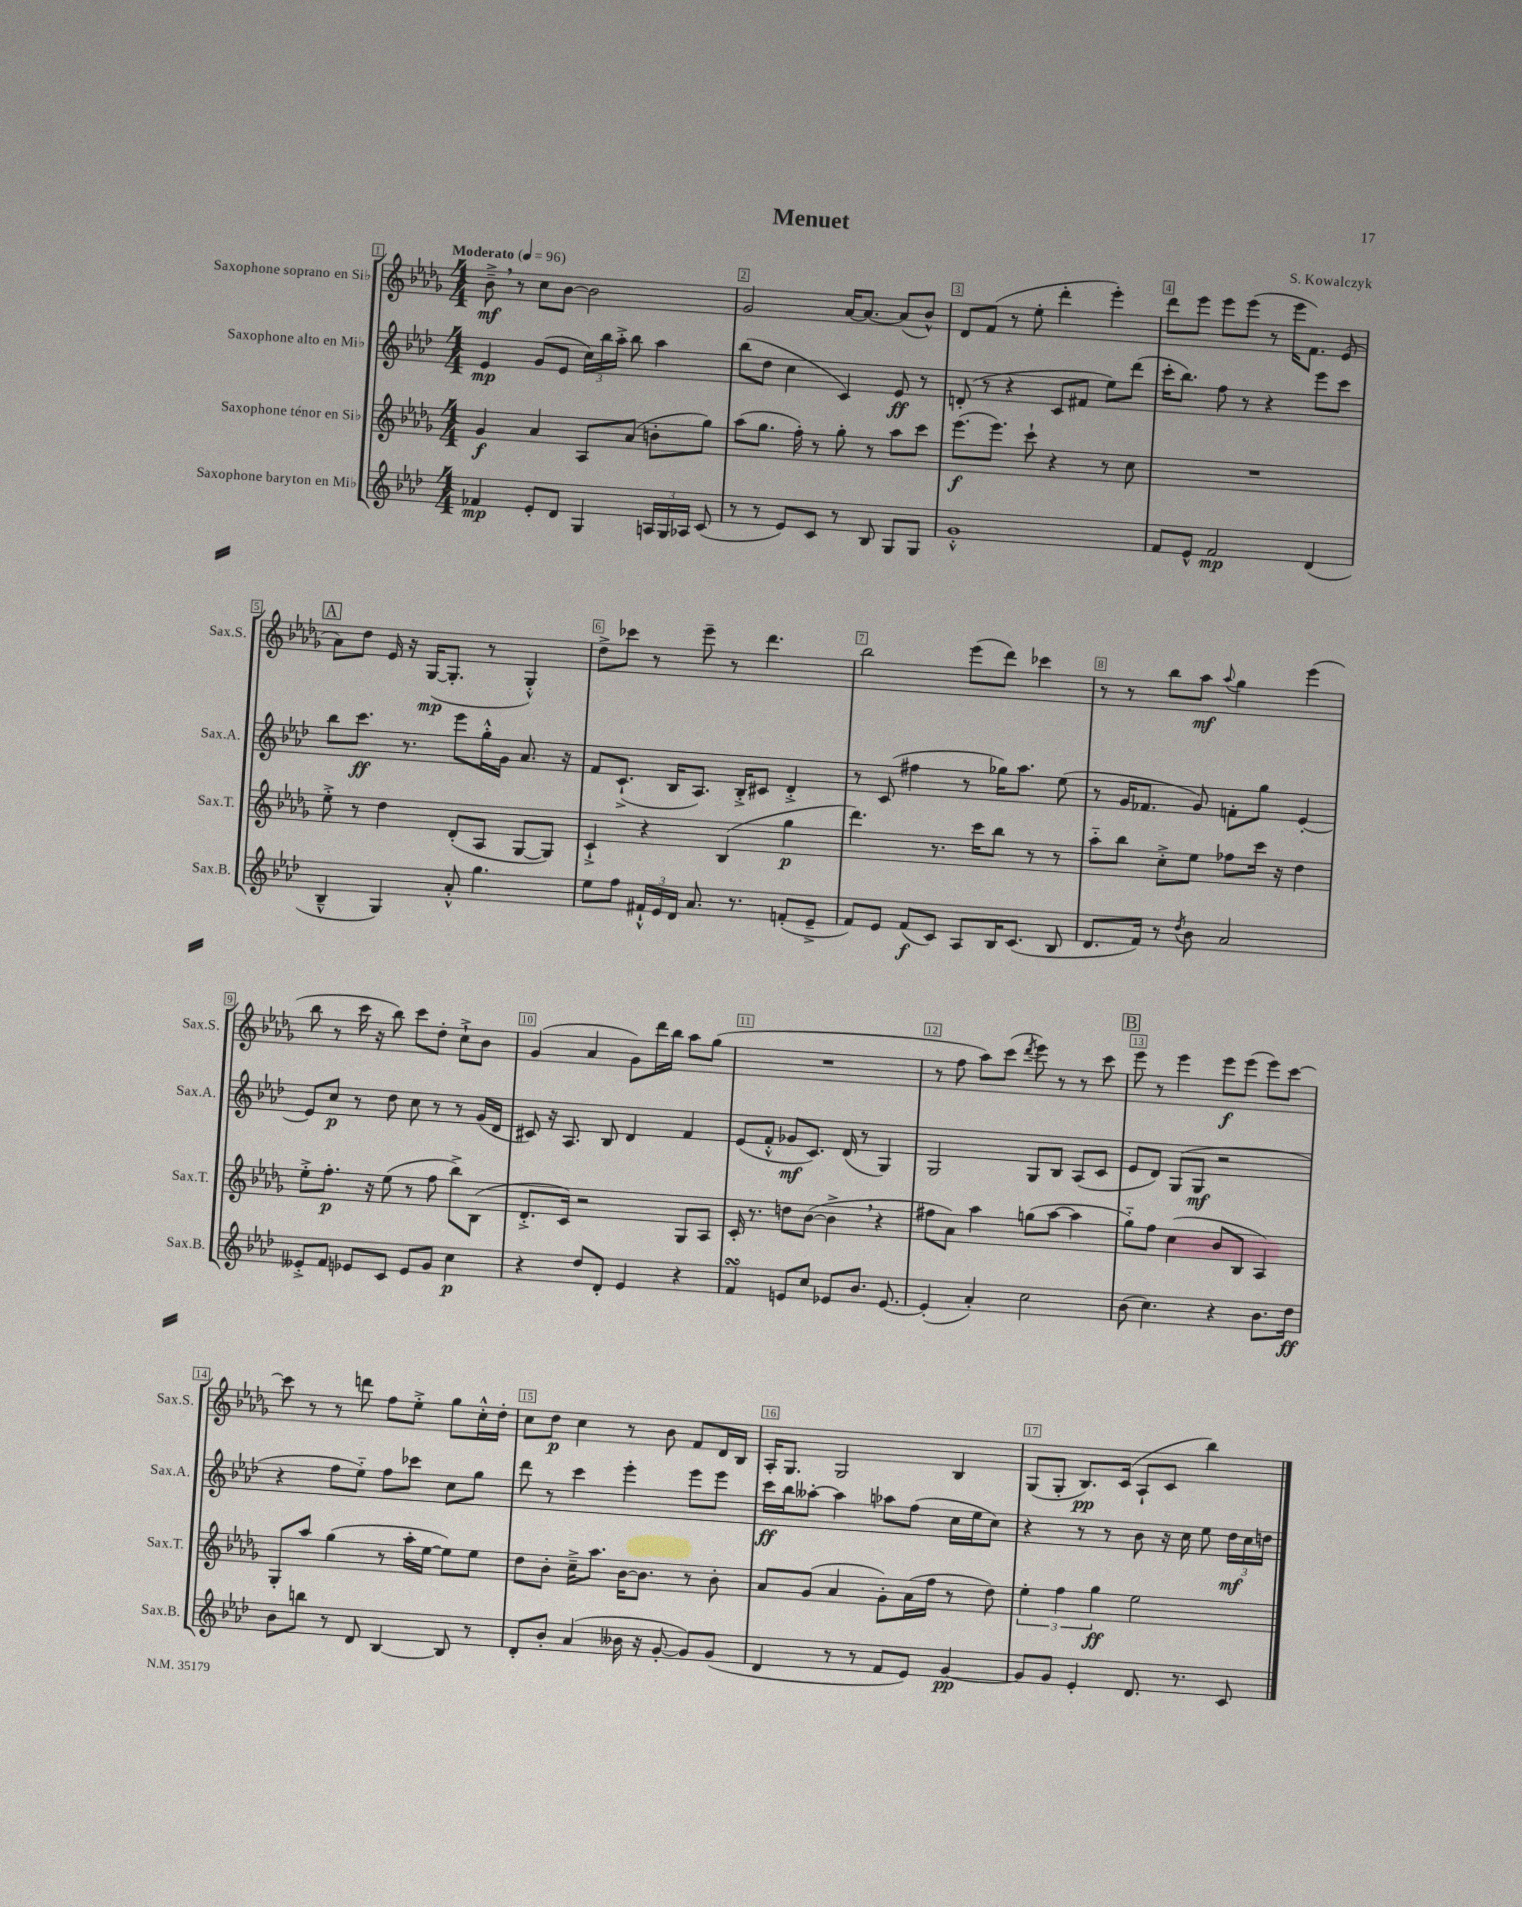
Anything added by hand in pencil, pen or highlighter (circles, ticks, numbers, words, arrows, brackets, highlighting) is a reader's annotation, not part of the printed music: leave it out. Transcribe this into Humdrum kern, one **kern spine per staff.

**kern	**kern	**kern	**kern
*staff4	*staff3	*staff2	*staff1
*clefG2	*clefG2	*clefG2	*clefG2
*k[b-e-a-d-]	*k[b-e-a-d-g-]	*k[b-e-a-d-]	*k[b-e-a-d-g-]
*M4/4	*M4/4	*M4/4	*M4/4
*MM96	*MM96	*MM96	*MM96
4f-/	4g-/	4e-/	8b-~^\
.	.	.	8r
8e-'/L	4a-/	(8g/L	8cc\L
8d-/J	.	8e-/J	[8b-\J
4G/	8A-/L	24cc\LL)	2b-\]
.	.	24bb-\	.
.	.	24aa-'^\JJ	.
.	(8a-/J	8bb-\	.
24A/LL	8b'\L	4aa-\	.
24G/	.	.	.
24A-/JJ	.	.	.
(8c/	8gg-\J)	.	.
=	=	=	=
8r	(8aa-\L	(8bb-\L	2g-/
8r	8.gg-\J	8dd-\J	.
8e-/L)	.	4cc\	.
.	16ff'\)	.	.
8c/J	8r	.	.
8r	8gg-'\	4c/)	[16a-/LK
.	.	.	8.a-/_J
8B-/	8r	.	.
8G/L	8aa-\L	8e-/	(8a-/]L
8G/J	8ccc\J	8r	8b-^^/J)
=	=	=	=
1g'^^	(8.eee-\L	(8d'/	8d-/L
.	.	8r	(8f/J
.	8.eee-\J)	.	.
.	.	4r	8r
.	8ccc`\	.	8ee-'\
.	4r	8c/L	4ddd-'\
.	.	8f#/J	.
.	8r	8ee-\L)	4eee-'\)
.	8cc\	(8ddd-\J	.
=	=	=	=
8f/L	1r	16ccc'\LK	8ddd-\L
.	.	8.bb-\J)	.
8e-^^/J	.	.	8eee-\J
2f/	.	8ff\	8eee-\L
.	.	8r	(8eee-\J
.	.	4r	8r
.	.	.	16eee-\LK
.	.	.	8.f\J)
(4d-/	.	8eee-\L	.
.	.	8ccc\J	(8e-/
=	=	=	=
4B-~^^/	8ee-'^\	8bb-\L	8a-\L)
.	8r	8.ccc\J	8dd-\J
4G/)	4dd-\	.	16e-/
.	.	8.r	16r
.	.	.	([16G-/LK
.	.	.	8.G-'/]J
8a-'^^/	(8d-'/L	8eee-\L	.
4.gg\	8A-/J	16gg'^^\L	8r
.	.	16g\JJ	.
.	[8G-/L	8.a-/	4G-'^^/)
.	8G-/]J)	.	.
.	.	16r	.
=	=	=	=
8ee-\L	4c`^/	8f/L	8dd-^\L
8ff\J	.	(8.c`^/J	8ccc-\J
24f#`^^/LL	4r	.	8r
24e-/	.	.	.
.	.	16B-/LK	.
24d-/JJ	.	.	.
8.a-/	.	8.A-/J)	8eee-~\
.	(4B-/	.	8r
8.r	.	16B-'^/LK	.
.	.	8c#/J	4.ddd-\
(8f'/L	4gg-\	4d-'^/	.
8e-~^/J	.	.	.
=	=	=	=
8f/L)	4.ddd-\)	8r	2bb-\
8e-/J	.	(8c/	.
(8f/L	.	4ff#\	.
8c/J)	8.r	.	.
8A-/L	.	8r	(8eee-\L
.	16ccc\LK	.	.
16B-/K	8bb-\J	16gg-\LK)	8ddd-\J)
(8.c/J	.	8.aa-\J	.
.	8r	.	4ccc-\
8B-/	8r	(8ee-\	.
=	=	=	=
8.d-/L	8aa-'~\L	8r	8r
.	8bb-\J	16g/LK	8r
16f/Jk)	.	8.f-/J	.
8r	8cc'^\L	.	8bb-\L
8qdd-/	.	.	.
8b-\	8ee-\J	8g/)	8aa-\J
.	.	.	8qqaa-/
2a-/	8ff-\L	8f'\L	4gg-\
.	16ccc\Jk	8gg\J	.
.	16r	.	.
.	4dd-\	[4e-'/	(4eee-\
=	=	=	=
8e--'^/L	8ee-'^\L	8e-/]L	8bb-\
8f/J	8.ff'\J	8cc/J	8r
8e-/L	.	8r	16ccc\
.	16r	.	16r
8c/J	(8ee-\	8dd-\	8bb-\)
8e-/L	8r	8cc\	8ccc\L
8g/J	8ff\	8r	8dd-'\J
4cc\	8bb-^\L)	8r	8cc`^\L
.	(8B-\J	(16g/LL	8b-\J
.	.	16d-/JJ	.
=	=	=	=
4r	8.d-'^/L	8c#/)	(4g-/
.	.	16r	.
.	16c/Jk)	8.A-/	.
8dd-/L	2r	.	4a-/
8d-'/J	.	8B-/	.
4e-/	.	4d-/	8g-\L)
.	.	.	16ddd-\L
.	.	.	16bb-\JJ
4r	8G-/L	4f/	8aa-\L
.	8A-/J	.	(8gg-\J
=	=	=	=
4f/	16c'/	(8e-/L	1r
.	8.r	.	.
.	.	8f'^^/J	.
8e/L	8dd\L	8g-/L	.
8cc/J	([8b-\J	8.c/J)	.
8e-/L	4b-^\]	.	.
.	.	(16d-/	.
8.b-/J	.	8r	.
.	4r	4G/)	.
[8.e-/	.	.	.
=	=	=	=
(4e-'/]	8ff#\L	2G/	8r
.	8a-\J)	.	8ff\
4a-'/)	4aa-\	.	8aa-\L)
.	.	.	(8ccc\J
.	.	.	8qddd-/
2cc\	(8gg\L	8G/L	8eee-\)
.	[8aa-\J	8B-/J	8r
.	4aa-\]	(8A-/L	8r
.	.	8c/J	8ccc\
=	=	=	=
(8b-\	8gg-'~\L)	8e-/L	8eee-\
4.cc\)	8ff\J	8d-/J)	8r
.	(4cc\	(8G/L	4eee-\
.	.	8G/J	.
4r	8b-/L	2r	8eee-\L
.	8B-/J	.	(8eee-\J
8.b-\L	4A-/)	.	8eee-\L)
.	.	.	[8ccc\J
16dd-\Jk	.	.	.
=	=	=	=
8b-\L	8G-'/L	4r	8ccc\]
8bb\J	8aa-/J	.	8r
8r	(4gg-\	8ff\L	8r
8d-/	.	8ee-'~\J)	8ddd\
[4B-/	8r	8ff\L	8ff\L
.	16aa-'\LL	8ccc-\J	8ee-'^\J
.	[16ee-\JJ	.	.
8B-/]	8ee-\]L)	8cc\L	8gg-\L
8r	8ee-\J	8gg\J	16cc'^^\L
.	.	.	16dd-'\JJ
=	=	=	=
8d-'/L	8dd-\L	8ddd-\	8cc\L
8b-'/J	8b-'\J	8r	8dd-\J
(4a-/	16cc~^\LK	4ccc\	4cc\
.	8.aa-\J	.	.
16b--\	[16b-\LK	4eee-'\	8r
16r	8.b-\]J	.	.
[8g'/	.	.	8b-\
8g/]L)	8r	8eee-\L	8f/L
(8g/J	8b-'\	8eee-\J	16d-/L
.	.	.	16B-/JJ
=	=	=	=
4d-/	8a-/L	16ccc\LL	16A-'/LK
.	.	16bb-\J	8.G-/J
.	(8g-/J	[8aa--'\J	.
8r	4a-/	4aa--\]	2G-/
8r	.	.	.
8f/L	8g-'\L)	8aa-\L	.
8e-/J)	(16a-\L	(8ff\J	.
.	16ff\JJ	.	.
[4g/	8r	16cc\LL	4B-/
.	.	16ee-\J	.
.	8dd-\)	8cc\J)	.
=	=	=	=
8g/]L	6ee-'\	4r	(8G-/L
8g/J	.	.	8G-'/J
.	6ff\	.	.
4e-'/	.	8r	8.B-/L)
.	6gg-\	.	.
.	.	8r	.
.	.	.	(16c/Jk
8.d-/	2ee-\	8b-\	8A-`/L
.	.	16r	8c/J
8.r	.	16cc\	.
.	.	8ee-\	4bb-\)
8c/	.	24dd-\LL	.
.	.	24cc\	.
.	.	24dd\JJ	.
==	==	==	==
*-	*-	*-	*-
